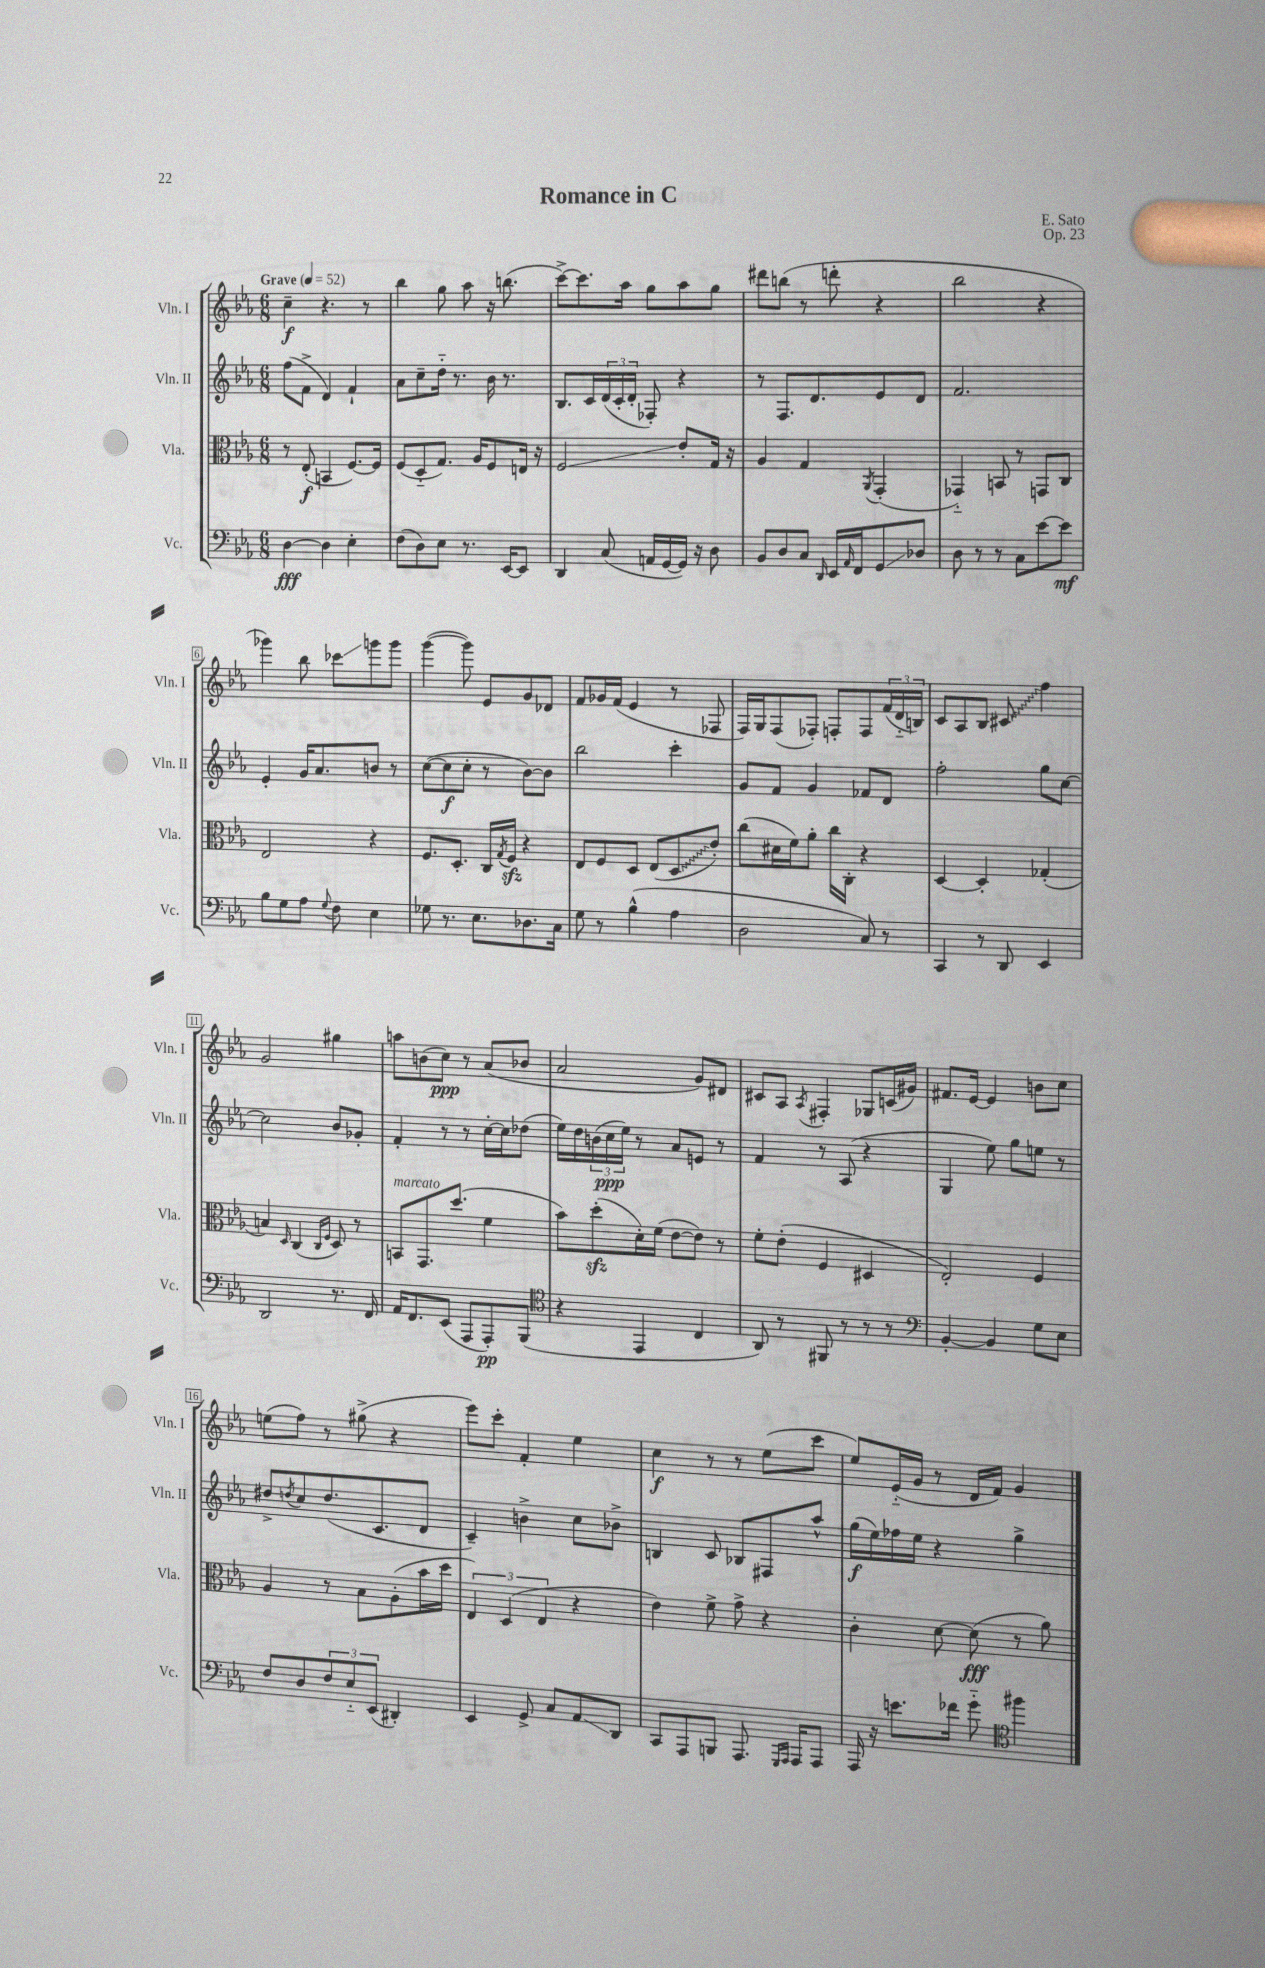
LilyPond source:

\header { title = "Romance in C" composer = "E. Sato" opus = "Op. 23" }
<<
\new StaffGroup <<
\new Staff = "s0" \with { instrumentName = "Vln. I" shortInstrumentName = "Vln. I" } {
    \clef treble \key ees \major \numericTimeSignature \time 6/8 \tempo "Grave" 4 = 52
    c''4--\f r4. r8 |
    bes''4 g''8 aes''8 r16 b''8.( |
    c'''8~->) c'''8. aes''16 g''8 aes''8 g''8 |
    dis'''8 b''8( r8 d'''8-. r4 |
    bes''2 r4 |
    ges'''4) bes''8 ces'''8\glissando g'''8 g'''8 |
    g'''4~( g'''8) ees'8 g'8 des'8 |
    f'8 ges'16 f'16( ees'4 r8 fes8 |
    f16) g16 f8( fes8-.) f8-. f8 \tuplet 3/2 { f'16( d'16-_ b16) } |
    c'8 aes8 bes8 \once \override Glissando.style = #'zigzag cis'8\glissando f''4 |
    g'2 gis''4 |
    a''8 b'8( c''8\ppp) r8 aes'8( bes'8 |
    aes'2 g'8) dis'8 |
    cis'8 aes8 \acciaccatura { aes8 } fis4-. ges8 c'16( gis'16) |
    fis'8. ees'16~ ees'4 b'8 c''8 |
    e''8( f''8) r8 gis''8->( r4 |
    ees'''8) c'''8-. f'4-. ees''4 |
    c''4\f r8 r8 ees''8( c'''8 |
    ees''8) ees'16-_( g'16 r8 d'16 f'16) g'4 \bar "|." |
}
\new Staff = "s1" \with { instrumentName = "Vln. II" shortInstrumentName = "Vln. II" } {
    \clef treble \key ees \major \numericTimeSignature \time 6/8
    f''8( f'8-> d'4) f'4-! |
    aes'8 c''8-- d''16-_ r8. bes'16 r8. |
    bes8. c'16 \tuplet 3/2 { d'16( c'16-. d'16-. } fes8-.) r4 |
    r8 f8. d'8. ees'8 d'8 |
    f'2. |
    ees'4-. g'16 aes'8. b'8 r8 |
    c''8~( c''8\f c''8-. r8 bes'8~) bes'8 |
    bes''2 c'''4-. |
    g'8 f'8 g'4 fes'8 d'8 |
    f''2-. g''8 c''8~ |
    c''2 bes'8 ges'8-. |
    f'4-. r8 r8 c''16~-. c''16 des''8( |
    ees''16) d''16 \tuplet 3/2 { b'16( c''16\ppp ees''16) } r8 aes'8 e'8 r8 |
    f'4 r8 aes8( r4 |
    g4 ees''8) g''8 e''8 r8 |
    dis''8-> \acciaccatura { d''8 } c''8 d''8.( c'8. d'8 |
    c'4--) b'4-> c''8 bes'8-> |
    b4 c'8 bes8 fis8 aes''8-^ |
    g''16\f( ees''16) fes''16 ees''16 r4 g''4-> \bar "|." |
}
\new Staff = "s2" \with { instrumentName = "Vla." shortInstrumentName = "Vla." } {
    \clef alto \key ees \major \numericTimeSignature \time 6/8
    r8 ees8-.\f( b,4 f8.~) f16 |
    f8( d8-_ g8.) aes16 f8 e16 r16 |
    f2\glissando ees'8-. g16 r16 |
    aes4 g4 \acciaccatura { aes,8 } g,4-.( |
    ges,4-_) b,8 r8 g,8 c8 |
    ees2 r4 |
    f8. d8.-. c16 \acciaccatura { g8 } f16\sfz r4 |
    ees8 f8 d8 ees8( \once \override Glissando.style = #'zigzag d8\glissando ees'8-.) |
    c''8( dis'16 f'16) aes'8-. c''16 c16-. r4 |
    d4~ d4-. ges4-.( |
    b4) \grace { d16 } c4( \grace { c16 f16 } d8) r8 |
    b,8^\markup { \italic "marcato" } g,8. d''8.( f'4 |
    bes'8) d''8-.\sfz( d'16-.) f'16( ees'8~ ees'8) r8 |
    f'8-. ees'8-.( f4 dis4 |
    ees2-.) f4 |
    aes4 r8 bes8 aes8-.( bes'16 d''16 |
    \tuplet 3/2 { ees4) d4( ees4 } r4 |
    ees'4) f'8-> g'8-> r4 |
    c'4-. d'8~ d'8\fff( r8 aes'8) \bar "|." |
}
\new Staff = "s3" \with { instrumentName = "Vc." shortInstrumentName = "Vc." } {
    \clef bass \key ees \major \numericTimeSignature \time 6/8
    d4~\fff d4 ees4-. |
    f8( d8) ees8 r8. ees,16~ ees,8 |
    d,4 c8( a,16 g,16~ g,16) r16 d8 |
    bes,8 d8 c8 \grace { d,16 } ees,16 \grace { aes,16 } f,16 g,8\glissando des8 |
    d8 r8 r8 c8 ees'8~ ees'8\mf |
    bes8 g8 aes8 \appoggiatura { g8 } f8 ees4 |
    ges8 r8. ees8. des8. c16 |
    g8 r8 bes4-^( aes4 |
    d2 c8) r8 |
    c,4 r8 d,8 ees,4 |
    d,2 r8. f,16 |
    aes,16 f,8. ees,8( aes,,8 aes,,8-.\pp) bes,,8( |
    \clef tenor r4 ees,4 c4 |
    aes,8) r8 fis,8 r8 r8 r8 |
    \clef bass bes,4~-. bes,4 g8 ees8 |
    f8 d8 \tuplet 3/2 { f8 ees8-_ ees,8( } dis,4-.) |
    ees,4 g,8-> c8 aes,8\glissando d,8 |
    c,8 aes,,8 b,,8 aes,,8. \grace { g,,16 aes,,16 } aes,,16 aes,,8 |
    aes,,16 r16 e'8. fes'16 g'8-_ \clef tenor fis''4 \bar "|." |
}
>>
>>
\layout { \context { \Score \override BarNumber.stencil = #(make-stencil-boxer 0.1 0.3 ly:text-interface::print) } }
